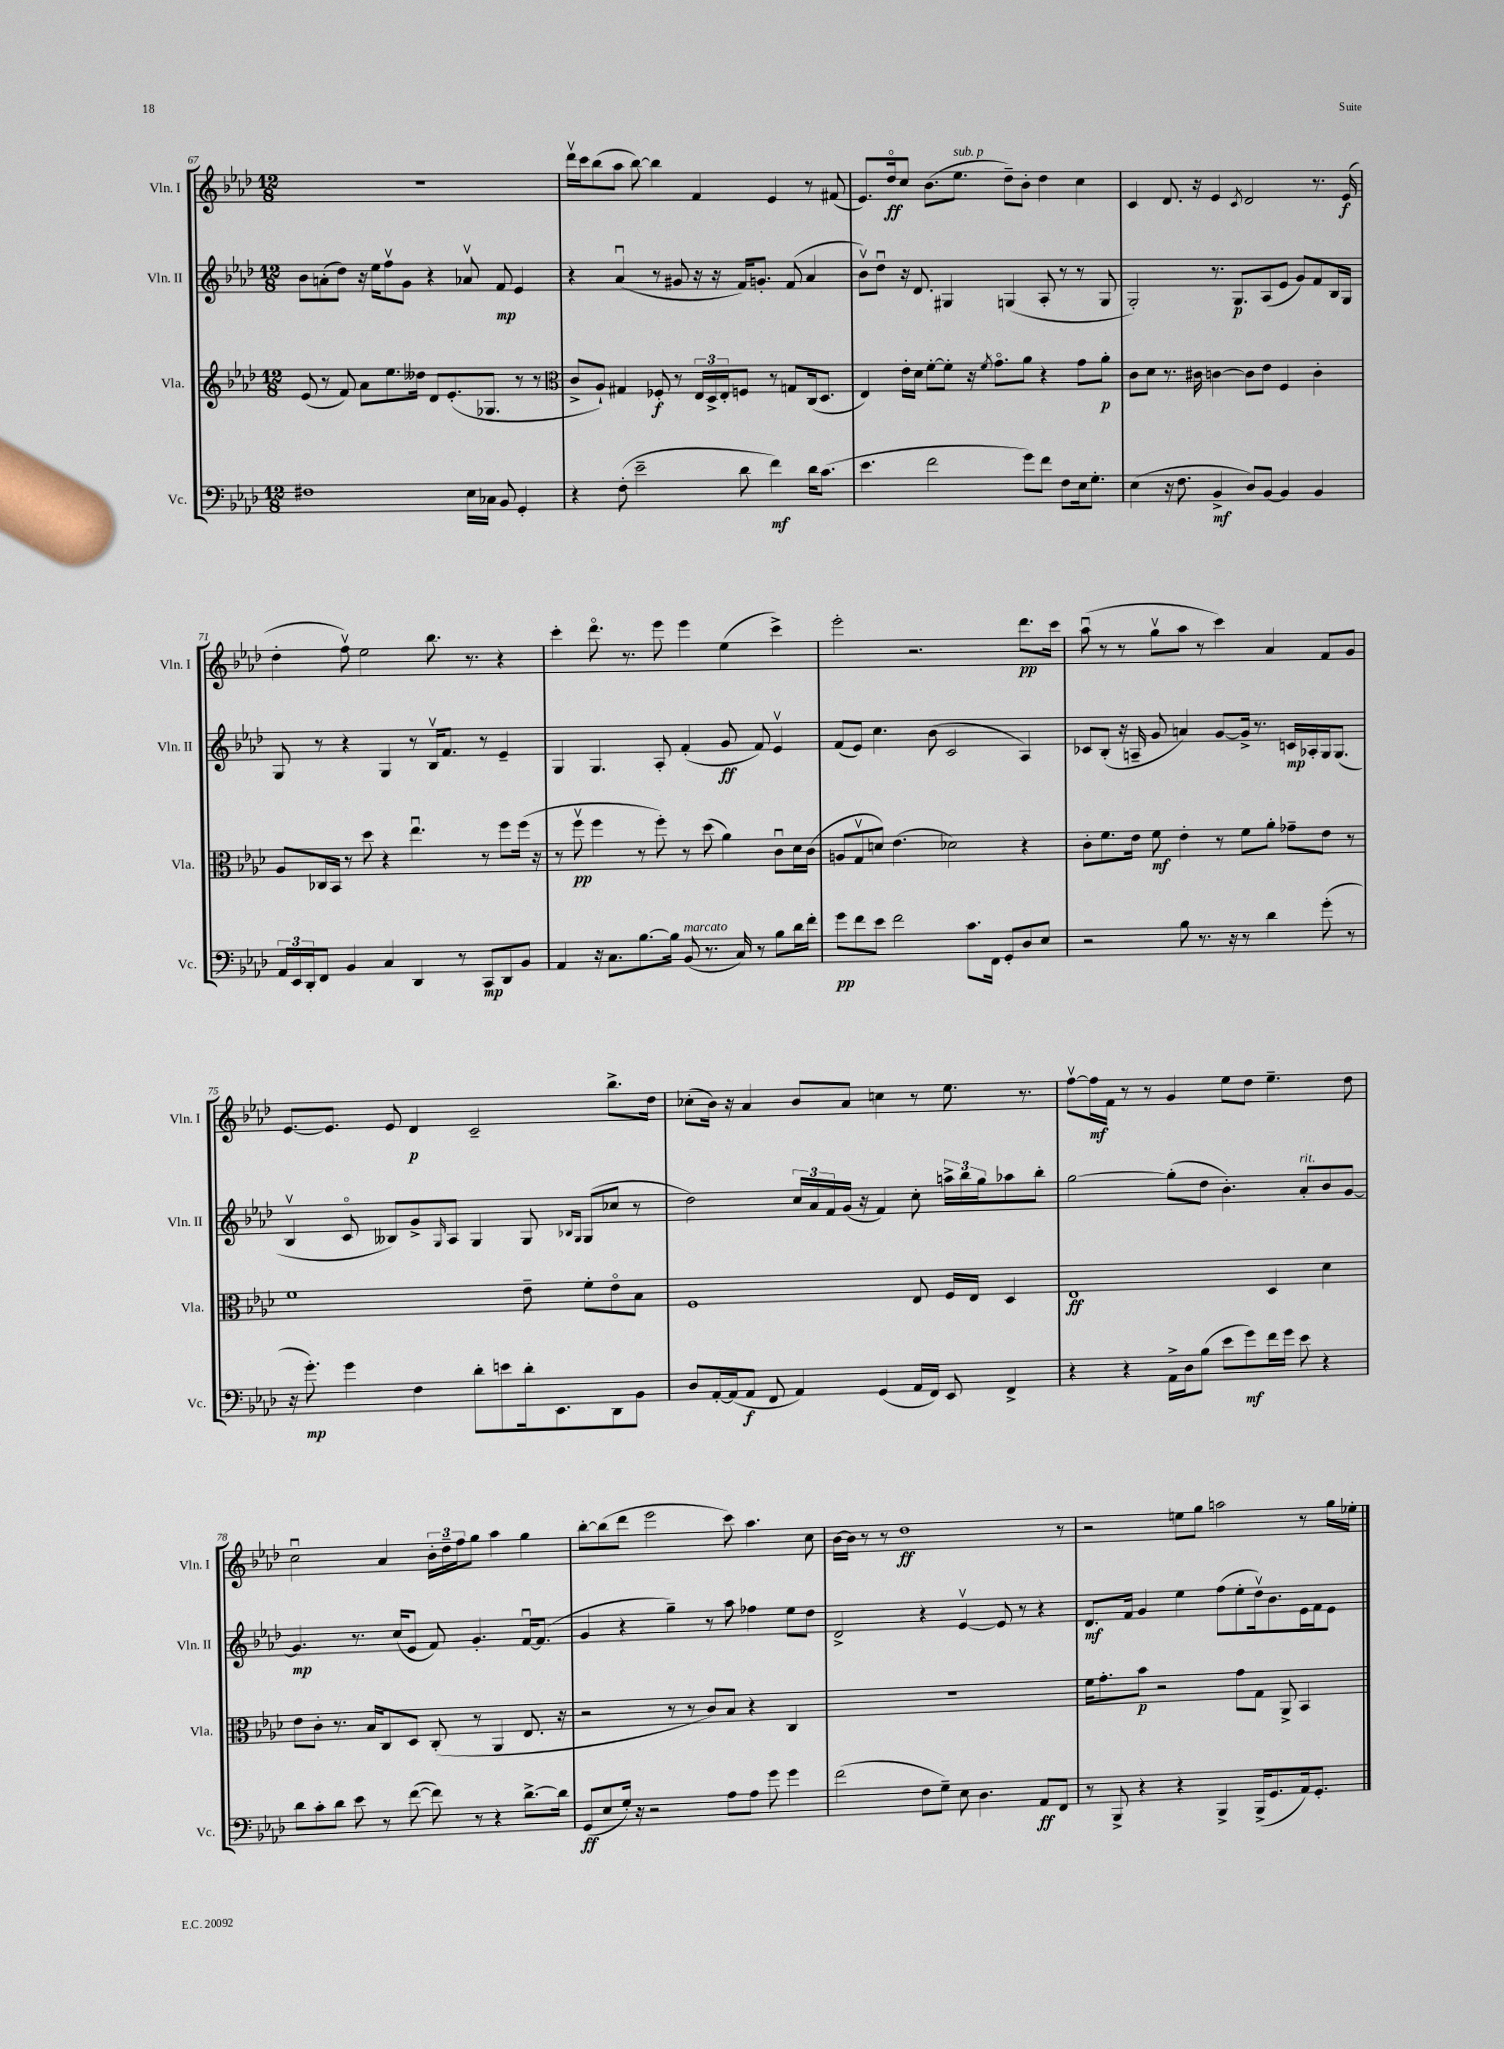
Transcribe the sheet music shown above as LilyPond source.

<<
\new StaffGroup <<
\new Staff = "s0" \with { instrumentName = "Vln. I" shortInstrumentName = "Vln. I" } {
    \clef treble \key aes \major \numericTimeSignature \time 12/8
    R1. |
    des'''16\upbow c'''16 bes''8( aes''8 bes''8~) bes''4 f'4 ees'4 r8 fis'8( |
    ees'8.) des''16\flageolet\ff c''8 bes'8.( ees''8.^\markup { \italic "sub. p" } des''8--) bes'8-. des''4 c''4 |
    c'4 des'8. r16 ees'4 \acciaccatura { c'8 } des'2 r8. ees'16\f( |
    des''4-. f''8\upbow) ees''2 bes''8. r8. r4 |
    c'''4-. des'''8.\flageolet r8. ees'''8 ees'''4 ees''4( c'''4->) |
    ees'''2-. r2. des'''8.\pp c'''16 |
    aes''8\downbow( r8 r8 g''8\upbow aes''8 r8 c'''4) aes'4 f'8 g'8 |
    ees'8.~ ees'8. ees'8 des'4\p c'2-- bes''8.-> des''16 |
    ces''8-.( bes'16) r16 aes'4 bes'8 aes'8 c''4 r8 ees''8. r8. |
    f''8~\upbow f''16\mf f'16 r8 r8 g'4 ees''8 des''8 ees''4.-- des''8 |
    c''2\downbow aes'4 \tuplet 3/2 { bes'16-. des''16-- f''16 } g''8 aes''4 g''4 |
    bes''8~-. bes''8( des'''8 ees'''2 c'''8) aes''4. c''8 |
    bes'16~ bes'16 r8 r8 des''1\ff r8 |
    r2 e''8 g''8 a''2 r8 g''16 ees''16-. \bar "|." |
}
\new Staff = "s1" \with { instrumentName = "Vln. II" shortInstrumentName = "Vln. II" } {
    \clef treble \key aes \major \numericTimeSignature \time 12/8
    bes'8 a'8-.( des''8) r16 ees''16 f''8\upbow g'8 r4 aes'8\upbow f'8\mp ees'4 |
    r4 aes'4\downbow( r8 gis'8 r16 r16 f'16) g'8.-. f'8( aes'4 |
    bes'8\upbow) des''8\downbow r16 des'8. gis4 g4( aes8-. r8 r8 g8 |
    g2-.) r8. g8.\p aes8( ees'8 g'8) f'8 bes16 g16 |
    g8 r8 r4 g4 r8 bes16\upbow f'8. r8 ees'4-- |
    g4 g4. aes8-. f'4-.( g'8\ff f'8) ees'4\upbow |
    f'8( ees'8) c''4. bes'8( c'2 aes4) |
    ces'8 bes8-.( r16 a16-- g'8 a'4) g'8~ g'16-> r8. c'16\mp aes16-. g16 g8.( |
    bes4\upbow c'8\flageolet beses8) g'8-> \grace { g16 } aes8 g4 g8 \grace { bes16 g16 } g8( ces''8 r8 |
    des''2) \tuplet 3/2 { c''16 aes'16 f'16 } g'16( r16 f'4) c''8-. \tuplet 3/2 { a''16-> bes''16 g''16 } aes''8 bes''8-. |
    g''2~ g''8-.( des''8 bes'4.-.) aes'8-.^\markup { \italic "rit." } bes'8 g'8~ |
    g'4.\mp r8. c''16( ees'8 f'8) g'4.-. f'16~\downbow f'8.( |
    g'4 r4 g''4--) r8 aes''8 fes''4 ees''8 des''8 |
    des'2-> r4 ees'4~\upbow ees'8 r8 r4 |
    des'8.\mf f'16 g'4 ees''4 f''8( ees''8-. des''16\upbow) bes'8. ees'16 f'16 ees'8 \bar "|." |
}
\new Staff = "s2" \with { instrumentName = "Vla." shortInstrumentName = "Vla." } {
    \clef treble \key aes \major \numericTimeSignature \time 12/8
    ees'8( r8 f'8) aes'8 ees''8. deses''16 des'8 ees'8.-.( ges8. r8 r8 |
    \clef alto c'8-> aes8-!) gis4 fes8-.\f r8 \tuplet 3/2 { ees16 des16-> ees16-. } f8 r8 g8 c16( des8. |
    ees4) ees'16-. des'16 f'8~-. f'8-. r16 \acciaccatura { f'8 } g'8.\flageolet aes'8 r4 g'8 aes'8-.\p |
    c'8 des'8 r8. cis'16 c'4~ c'8 ees'8 f4 c'4-. |
    aes8 ces16 bes,16 r8 des''8 r4 ees''4.\downbow r8 f''8 f''16( r16 |
    r8 f''8\upbow\pp f''4 r8 f''8-.) r8 des''8( aes'4) c'8\downbow des'16 c'16( |
    a8 g8\upbow d'8) ees'4.( des'2) r4 |
    c'8-. f'8. ees'16 f'8\mf ees'4-. r8 f'8 aes'8-. ges'8-- ees'8 r8 |
    f'1 ees'8-- f'8-. ees'8\flageolet bes8 |
    f1 ees8 f16 ees16 des4 |
    ees1\ff des4 des'4 |
    ees'8 c'8-. r8. bes16 c8 des8 c8-.( r8 aes,4 ees8. r16 |
    r2 r8 r8 c'8) bes8 r4 c4 |
    R1. |
    f'16 g'8.-. bes'8\p r2 g'8 g8 aes,8-> bes,4 \bar "|." |
}
\new Staff = "s3" \with { instrumentName = "Vc." shortInstrumentName = "Vc." } {
    \clef bass \key aes \major \numericTimeSignature \time 12/8
    fis1 ees16 ces16 bes,8 g,4-. |
    r4 f8-.( ees'2-- des'8 f'4\mf) des'16 c'8.( |
    ees'4. f'2 g'8) f'8 f8 ees16 g8.-. |
    ees4( r16 f8. bes,4->\mf des8) bes,8~ bes,4 bes,4 |
    \tuplet 3/2 { aes,16 ees,16 des,16-. } f,8 bes,4 c4 des,4 r8 c,8\mp des,8 bes,8 |
    aes,4 r16 c8. bes8.~ bes16 bes,8^\markup { \italic "marcato" }( r8. c16) r8 bes8 des'16 f'16-. |
    g'8\pp f'8 ees'8 f'2 c'8. f,16 g,8-. des8 ees8 |
    r2 bes8 r8. r16 r8 des'4 g'8-.( r8 |
    r16 g'8.-.\mp) g'4 f4 des'8-. e'8 des'16-. ees,8. des,8 bes,8 |
    des8 aes,16~-. aes,16( aes,8\f f,8 aes,4) g,4( aes,16 f,16) ees,8 f,4-> |
    r4 r4 aes,16-> des16 bes8( ees'8 g'8\mf) f'16 g'16 ees'8 r4 |
    des'8 c'8-. des'8 ees'8 r8 f'8~( f'8) r8 r4 des'8.~-> des'16 |
    g,8\ff( ees8 g16-.) r16 r2 aes8 aes8 g'8 g'4 |
    f'2( f8 g8--) ees8 des4. aes,8\ff f,8 |
    r8 bes,,8-> r4 r4 bes,,4-> bes,,16->( g,8. aes,16) g,8.-. \bar "|." |
}
>>
>>
\layout { \context { \Score currentBarNumber = #67 } }
